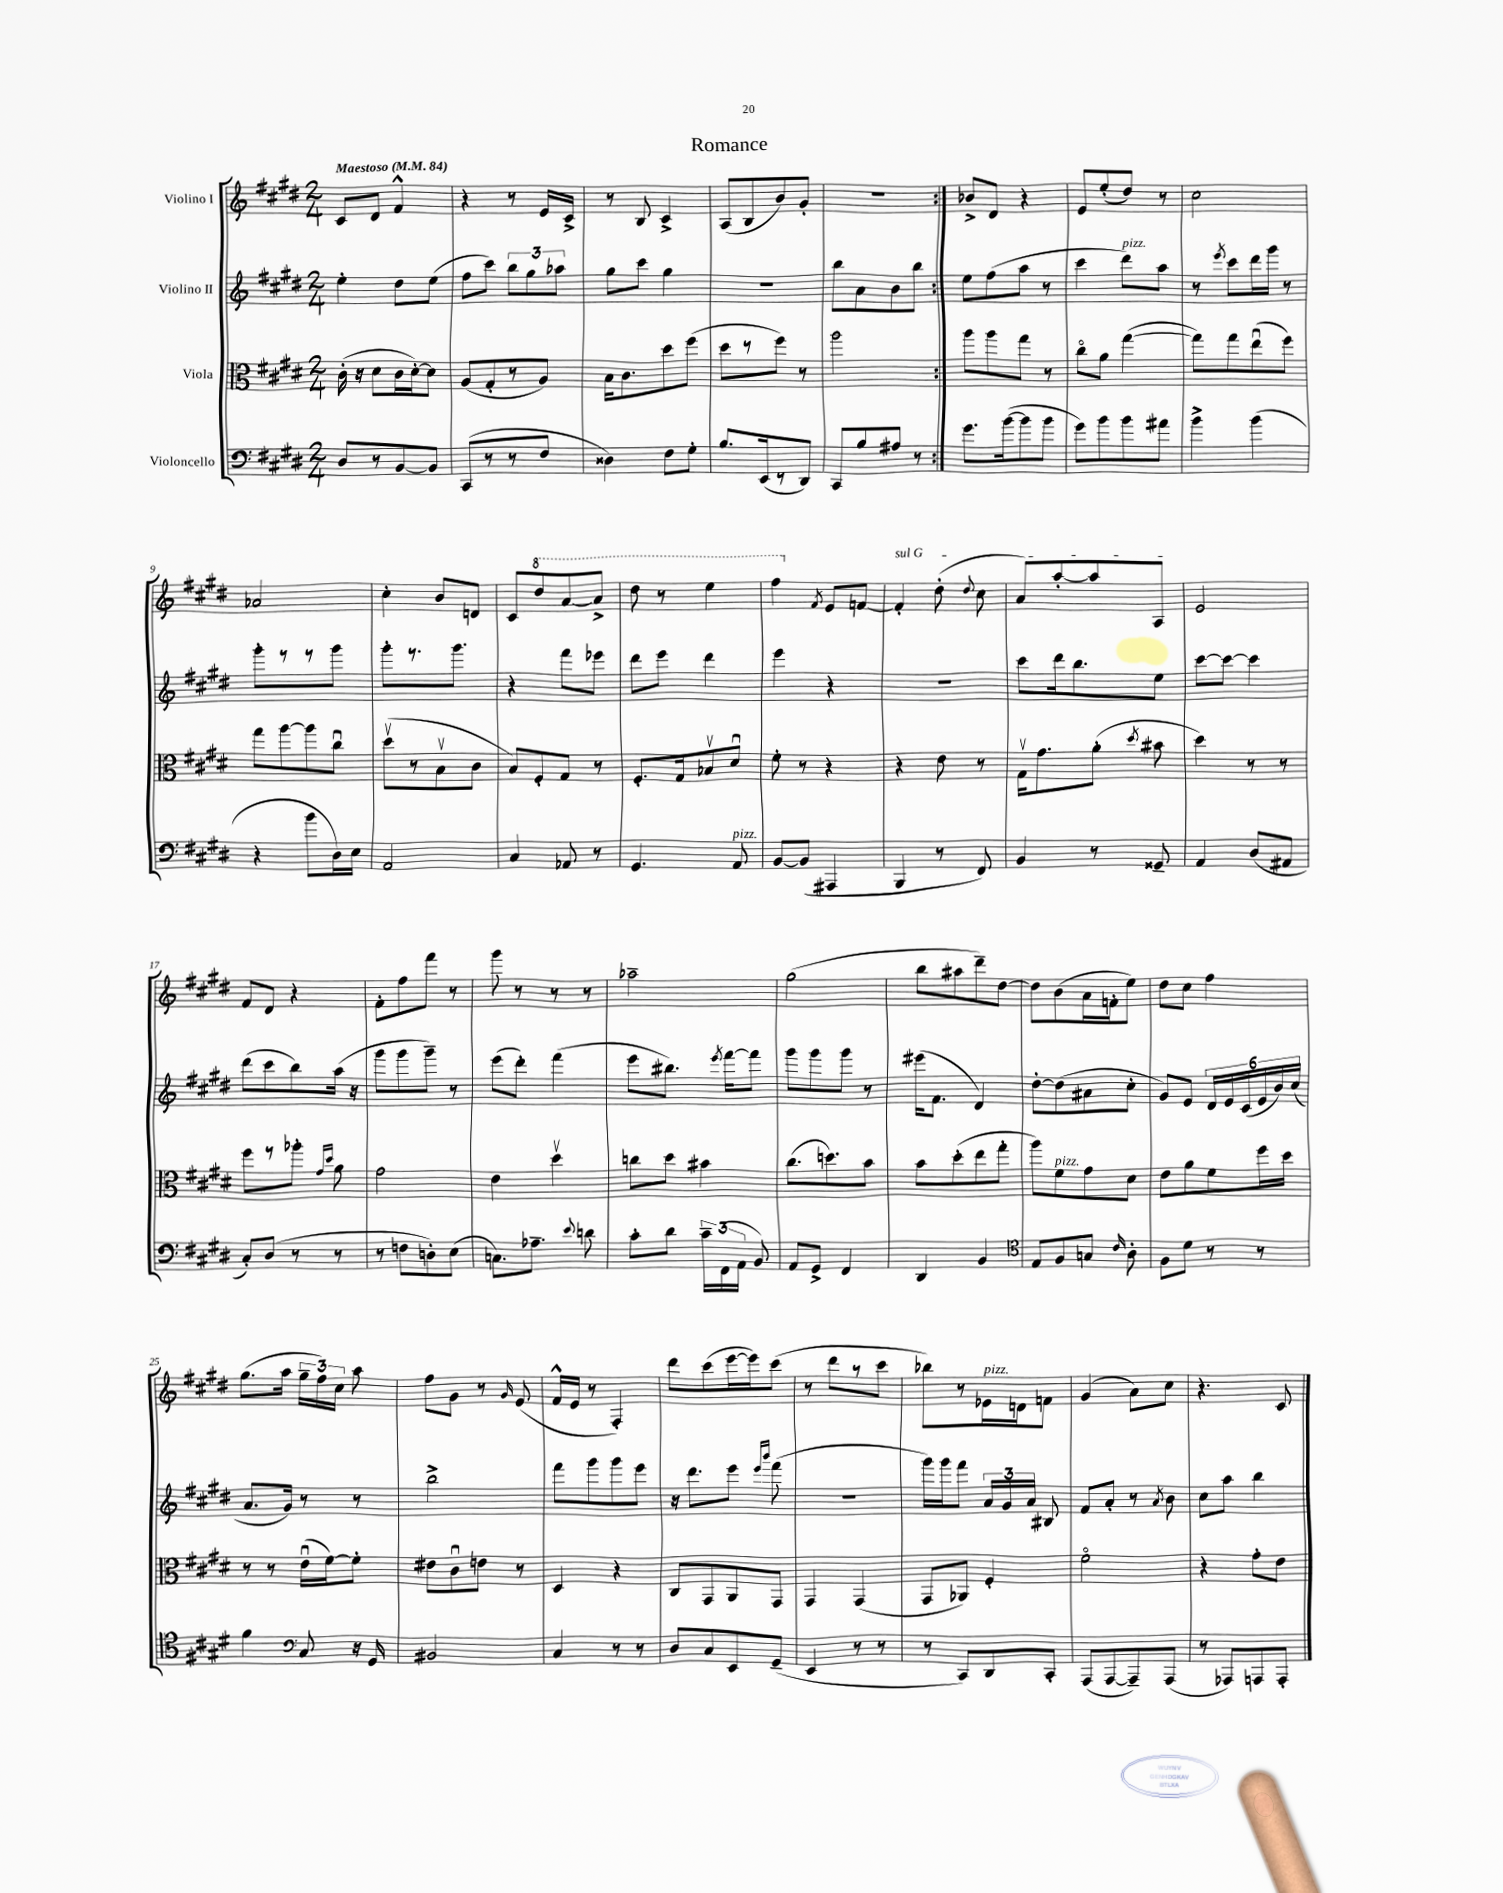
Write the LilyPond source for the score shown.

\header { title = "Romance" }
<<
\new StaffGroup <<
\new Staff = "s0" \with { instrumentName = "Violino I" } {
    \clef treble \key e \major \numericTimeSignature \time 2/4 \tempo "Maestoso" 4 = 84
    \autoBeamOff \repeat volta 2 { cis'8[ dis'8] fis'4-^ |
    r4 r8 e'16[ cis'16]-> |
    r8 b8 cis'4-> |
    a8[( b8 b'8) gis'8]-. |
    R2 | }
    bes'8[-> dis'8] r4 |
    e'8[ e''8-.( dis''8]) r8 |
    cis''2 |
    aes'2 |
    cis''4-. b'8[ d'8] |
    cis'8[ \ottava #1 dis'''8 a''8~ a''8]-> |
    dis'''8 r8 e'''4 |
    fis'''4 \ottava #0 \acciaccatura { fis'8 } e'8[ f'8]~ |
    \once \override TextSpanner.bound-details.left.text = \markup { \italic "sul G" } f'4-.\startTextSpan dis''8-.( \appoggiatura { dis''8 } cis''8 |
    a'8[) a''8~-. a''8 a8]\stopTextSpan |
    e'2 |
    fis'8[ dis'8] r4 |
    fis'8[-. fis''8 fis'''8] r8 |
    gis'''8 r8 r8 r8 |
    aes''2-- |
    gis''2( |
    b''8[ ais''8 dis'''8--) dis''8]~ |
    dis''8[ b'8( a'16 f'16-. e''8]) |
    dis''8[ cis''8] fis''4 |
    gis''8.[( a''16] \tuplet 3/2 { gis''16[-- fis''16) cis''16] } a''8 |
    fis''8[ gis'8] r8 \grace { gis'16 } e'8( |
    fis'16[-^ e'16] r8 fis4-.) |
    dis'''8[ cis'''8( e'''16~ e'''16) cis'''8]( |
    r8 dis'''8[ r8 cis'''8] |
    bes''8[) r8 ees'16^\markup { \italic "pizz." } d'16 f'8] |
    gis'4( a'8[) cis''8] |
    r4. cis'8 \bar "|." |
}
\new Staff = "s1" \with { instrumentName = "Violino II" } {
    \clef treble \key e \major \numericTimeSignature \time 2/4
    \autoBeamOff \repeat volta 2 { e''4-. dis''8[ e''8]( |
    fis''8[ cis'''8]) \tuplet 3/2 { b''8[ gis''8 aes''8] } |
    gis''8[ cis'''8] gis''4 |
    R2 |
    b''8[ a'8 b'8 b''8] | }
    e''8[ fis''8( a''8] r8 |
    cis'''4 dis'''8[^\markup { \italic "pizz." }) a''8] |
    r8 \acciaccatura { e'''8 } cis'''8[ dis'''16 gis'''16] r8 |
    gis'''8[-. r8 r8 gis'''8] |
    gis'''8[-. r8. gis'''8.] |
    r4 fis'''8[ ees'''8] |
    dis'''8[ e'''8] dis'''4 |
    e'''4 r4 |
    r2 |
    cis'''8[ dis'''16 b''8. e''8] |
    cis'''8[~ cis'''8]~ cis'''4 |
    dis'''8[( cis'''8 b''8) a''16]( r16 |
    gis'''8[ gis'''8 gis'''8]--) r8 |
    e'''8[( dis'''8]-.) fis'''4( |
    e'''8[ bis''8.]) \acciaccatura { e'''8 } fis'''16[~ fis'''8] |
    gis'''8[ gis'''8 gis'''8] r8 |
    eis'''16[( fis'8.] dis'4) |
    dis''8[~-. dis''8( ais'8 cis''8]-. |
    gis'8[) e'8] \tuplet 6/4 { dis'16[ e'16 cis'16( e'16 b'16) cis''16]( } |
    a'8.[ gis'16]) r8 r8 |
    b''2-> |
    fis'''8[ gis'''8 gis'''8 e'''8] |
    r16 dis'''8.[ e'''8] \grace { e'''16[ b'''16] } fis'''8( |
    r2 |
    gis'''16[) gis'''16 fis'''8] \tuplet 3/2 { a'16[ gis'16 a'16] } bis8 |
    fis'8[ a'8]-. r8 \acciaccatura { a'8 } b'8 |
    cis''8[ a''8] b''4 \bar "|." |
}
\new Staff = "s2" \with { instrumentName = "Viola" } {
    \clef alto \key e \major \numericTimeSignature \time 2/4
    \autoBeamOff \repeat volta 2 { cis'16-.( r16 dis'8[ cis'16 dis'16~-.) dis'8] |
    a8[( gis8-. r8 a8]) |
    b16[ cis'8. dis''8 fis''8]( |
    dis''8[ r8 fis''8]) r8 |
    a''2 | }
    a''8[ a''8 gis''8] r8 |
    cis''8[\flageolet a'8] gis''4~( |
    gis''8[) gis''8 e''8\downbow( fis''8]) |
    gis''8[ a''8~ a''8 cis''8]\downbow |
    dis''8[\upbow( r8 b8\upbow cis'8] |
    b8[) fis8-. gis8] r8 |
    fis8.[-. gis16 bes8\upbow dis'8]\downbow |
    fis'8-. r8 r4 |
    r4 e'8 r8 |
    gis16[\upbow gis'8. a'8]-.( \acciaccatura { dis''8 } bis'8 |
    dis''4) r8 r8 |
    fis''8[ r8 aes''8]-. \grace { gis'16[ dis''16] } a'8 |
    gis'2 |
    e'4 dis''4\upbow |
    c''8[ dis''8] bis'4 |
    cis''8.[( d''8.) b'8] |
    b'8[ dis''8-.( e''8 gis''8]-. |
    a''8[) fis'8^\markup { \italic "pizz." } gis'8 dis'8] |
    e'8[ a'8 fis'8 fis''16 dis''16] |
    r8 r8 e'16[\downbow( fis'16~) fis'8]-. |
    eis'8[ cis'8\downbow e'8] r8 |
    dis4 r4 |
    cis8[ gis,8 a,8 gis,8] |
    gis,4 gis,4( |
    gis,8[ aes,8]) fis4-. |
    fis'2\flageolet |
    r4 gis'8[-. e'8] \bar "|." |
}
\new Staff = "s3" \with { instrumentName = "Violoncello" } {
    \clef bass \key e \major \numericTimeSignature \time 2/4
    \autoBeamOff \repeat volta 2 { dis8[ r8 b,8~ b,8] |
    cis,8[( r8 r8 fis8] |
    disis4) fis8[ gis8]-. |
    b8.[ e,16( r8 dis,8]) |
    cis,8[ b8 ais8] r8 | }
    gis'8.[ b'16~( b'8 b'8] |
    gis'8[) b'8 b'8 ais'8] |
    b'4-> b'4( |
    r4 b'8[ dis16) e16] |
    a,2 |
    cis4 aes,8 r8 |
    gis,4. a,8^\markup { \italic "pizz." } |
    b,8[~ b,8]( ais,,4 |
    b,,4 r8 fis,8) |
    b,4 r8 gisis,8-- |
    a,4 dis8[( ais,8] |
    cis8[-.) dis8]( r8 r8 |
    r8 f8[ d8-.) e8]( |
    c8.[) aes8.]-- \appoggiatura { e'8 } d'8 |
    cis'8[-. dis'8] \tuplet 3/2 { cis'16[-- fis,16( a,16] } b,8) |
    a,8[ gis,8]-> fis,4 |
    dis,4 b,4 |
    \clef tenor e8[ fis8 g8] \grace { cis'16 } a8-. |
    fis8[ dis'8] r8 r8 |
    fis'4 \clef bass cis8 r16 gis,16 |
    bis,2 |
    cis4 r8 r8 |
    dis8[ cis8 e,8 gis,8]--( |
    e,4 r8 r8 |
    r8 cis,8[) dis,8 cis,8]-. |
    a,,8[( a,,8~ a,,8--) a,,8]( |
    r8 aes,,8[) a,,8 a,,8]-. \bar "|." |
}
>>
>>
